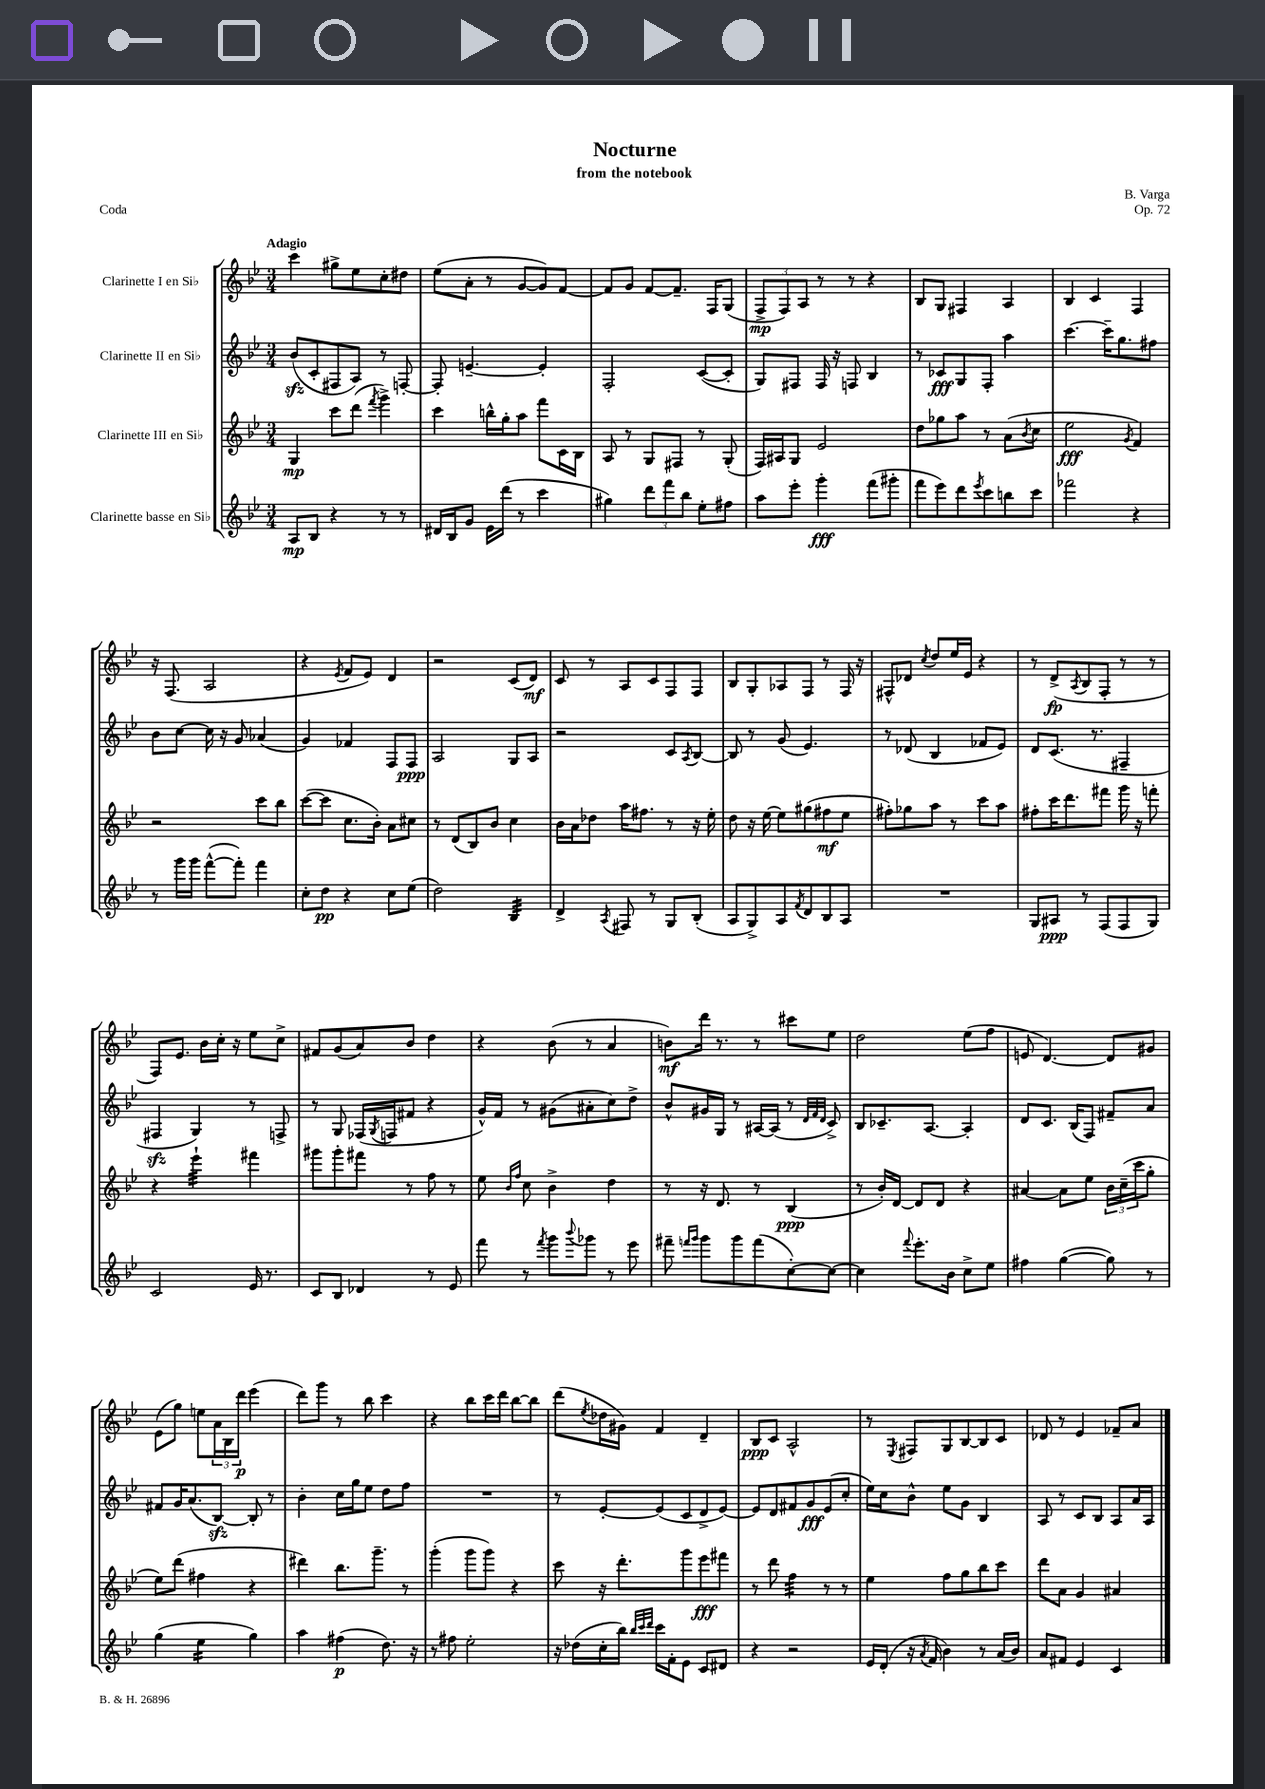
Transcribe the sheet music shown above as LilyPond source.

\header { title = "Nocturne" composer = "B. Varga" subtitle = "from the notebook" opus = "Op. 72" piece = "Coda" }
<<
\new StaffGroup <<
\new Staff = "s0" \with { instrumentName = "Clarinette I en Sib" } {
    \clef treble \key bes \major \numericTimeSignature \time 3/4 \tempo "Adagio"
    c'''4 gis''8-> ees''8 c''8-. dis''8 |
    ees''8( a'8-. r8 g'8~ g'8) f'8~ |
    f'8 g'8 f'8~ f'8.-- f16 g8( |
    \tuplet 3/2 { f8->\mp f8) a8 } r8 r8 r4 |
    bes8 g8 fis4 a4 |
    bes4 c'4 f4 |
    r16 f8.( a2 |
    r4 \acciaccatura { ees'8 } f'8 ees'8) d'4 |
    r2 c'8( d'8\mf) |
    c'8 r8 a8 c'8 f8 f8 |
    bes8 g8-. aes8 f8 r8 f16 r16 |
    fis8-^ des'8 \acciaccatura { c''8 } d''8 ees''16 ees'16 r4 |
    r8 d'8->\fp( \acciaccatura { a8 } bes8 f8-. r8 r8 |
    f8) ees'8. bes'16 c''16-. r16 ees''8 c''8-> |
    fis'8 g'8( a'8) bes'8 d''4 |
    r4 bes'8( r8 a'4 |
    b'8\mf) d'''16 r8. r8 cis'''8 ees''8 |
    d''2 ees''8( f''8 |
    e'8 d'4.~) d'8 gis'8 |
    ees'8( g''8) e''8 \tuplet 3/2 { a'16 bes16 d'''16\p } ees'''4( |
    d'''8) g'''8 r8 bes''8 c'''4 |
    r4 bes''8 c'''16 d'''16 bes''8~ bes''8 |
    d'''8( \acciaccatura { ees''8 } des''16 gis'16) f'4 d'4-- |
    bes8\ppp c'8 a2-^ |
    r8 \acciaccatura { ees8 } fis8 g8 bes8~ bes8 c'8 |
    des'8 r8 ees'4 fes'8-- a'8 \bar "|." |
}
\new Staff = "s1" \with { instrumentName = "Clarinette II en Sib" } {
    \clef treble \key bes \major \numericTimeSignature \time 3/4
    bes'8\sfz( c'8-. fis8 a8) r8 f8~-. |
    f8-. e'4.~-- e'4-. |
    f2-. c'8~( c'8-. |
    g8) fis8 fis16 r16 f8 bes4 |
    r8 ces'8\fff g8 f8-. a''4 |
    c'''4.~ c'''16-- g''8. fis''8 |
    bes'8 c''8~ c''16 r16 g'8 aes'4( |
    g'4) fes'4 f8 f8\ppp |
    a2 g8 a8 |
    r2 c'8 \acciaccatura { a8 } bes8~ |
    bes8 r8 g'8( ees'4.) |
    r8 des'8( bes4 fes'8 ees'8) |
    d'8 c'8.( r8. fis4-- |
    fis4\sfz g4) r8 f8-> |
    r8 g8 fes16( \acciaccatura { g8 } f16 fis'8 r4 |
    g'16-^) f'16 r8 gis'8( ais'8-. c''8) d''8-> |
    bes'8-^ gis'16 g16 r8 ais16~ ais16( r8 \grace { d'32 f'32 d'32 } c'8->) |
    bes8 ces'8.-- a8.~ a4-. |
    d'8 c'8. bes16( f8) fis'8-- a'8 |
    fis'8 g'16 a'8.( bes8~\sfz) bes8-. r8 |
    bes'4-. c''16 g''16 ees''8 d''8 f''8 |
    R2. |
    r8 ees'8~-. ees'8( c'8 d'8-> ees'8~) |
    ees'8 d'8 fis'8 g'8\fff ees'8( c''8-. |
    ees''16) c''16 bes'8-^ ees''8 g'8 bes4 |
    a8 r8 c'8 bes8 a8 a'16 a16 \bar "|." |
}
\new Staff = "s2" \with { instrumentName = "Clarinette III en Sib" } {
    \clef treble \key bes \major \numericTimeSignature \time 3/4
    g4\mp c'''8 d'''8( \acciaccatura { f'''8 } g'''4->) |
    c'''4 b''16-^ g''16-. a''8 f'''8 c'16 bes16 |
    a8 r8 g8 fis8 r8 g8-.( |
    f16) ais16 g8 ees'2 |
    d''8 ges''8 a''8 r8 a'8( \acciaccatura { bes'8 } c''8 |
    ees''2\fff \acciaccatura { g'8 } f'4) |
    r2 c'''8 bes''8 |
    c'''8~( c'''8 c''8. bes'16-.) a'8 cis''8 |
    r8 d'8( bes8) bes'8 c''4 |
    bes'16 a'16 des''8 a''16 fis''8. r8 r16 ees''16-. |
    d''8 r16 ees''16~ ees''8 gis''8( fis''8\mf ees''8 |
    fis''8-.) ges''8 a''8 r8 c'''8 a''8 |
    fis''8-. c'''16 d'''8. fis'''8 g'''16 r16 f'''8-. |
    r4 ees'''4:32-! fis'''4 |
    gis'''8 gis'''8-. fis'''8 r8 f''8 r8 |
    ees''8 \grace { bes'16 f''16 } c''8 bes'4-> d''4 |
    r8 r16 d'8. r8 bes4\ppp( |
    r8 bes'16-.) d'16~ d'8 d'8 r4 |
    ais'4~ ais'8 ees''8 \tuplet 3/2 { bes'16 c''16--( c'''16 } g''8-. |
    ees''8) d'''8( fis''4 r4 |
    dis'''4) bes''8. g'''8.-- r8 |
    g'''4-.( g'''8 g'''8) r4 |
    c'''8 r16 d'''8.-. g'''8 ees'''8\fff fis'''8 |
    r8 d'''8 f''4:32 r8 r8 |
    ees''4 f''8 g''8 bes''8 c'''8 |
    d'''8 a'8 g'4 ais'4 \bar "|." |
}
\new Staff = "s3" \with { instrumentName = "Clarinette basse en Sib" } {
    \clef treble \key bes \major \numericTimeSignature \time 3/4
    a8\mp bes8 r4 r8 r8 |
    dis'16 bes16 g'8 ees'16 d'''16( r8 c'''4 |
    gis''4) \tuplet 3/2 { d'''8 f'''8 bes''8 } ees''8-. fis''8 |
    a''8 ees'''8-. g'''4-.\fff f'''8( gis'''8-. |
    f'''8 ees'''8) d'''8 \acciaccatura { ees'''8 } c'''8 b''8 c'''8 |
    fes'''2 r4 |
    r8 g'''16 g'''16 f'''8~-^( f'''8-.) f'''4 |
    c''8-. d''8\pp r4 c''8 ees''8( |
    d''2) bes4:32 |
    d'4-> \acciaccatura { a8 } fis8 r8 g8 bes8-.( |
    a8 g8->) a8 \acciaccatura { f'8 } d'8 bes8 a8 |
    R2. |
    g8 ais8\ppp r8 f8( f8 g8) |
    c'2 ees'16 r8. |
    c'8 bes8 des'4 r8 ees'8 |
    f'''8 r8 \acciaccatura { f'''8 } g'''8 \appoggiatura { bes'''8 } ges'''8 r8 ees'''8 |
    fis'''8-- \grace { f'''16 g'''16 } g'''8 g'''8 f'''8( c''8~-.) c''8~ |
    c''4 \appoggiatura { f'''8 } ees'''8.-. bes'16 c''8-> ees''8 |
    fis''4 g''4~( g''8) r8 |
    g''4( ees''4:16 g''4) |
    a''4 fis''4\p( d''8.) r16 |
    r8 fis''8 ees''2-. |
    r16 des''16( c''16-. bes''16) \grace { bes''32 c'''32 d'''32 } c'''16 f'16-. ees'8 c'8 dis'8 |
    r4 r2 |
    ees'16 d'16-.( r16 \acciaccatura { a'8 } f'16 bes'4) r8 a'16( bes'16) |
    a'8 fis'8 ees'4 c'4 \bar "|." |
}
>>
>>
\layout { \context { \Score \remove "Bar_number_engraver" } }
